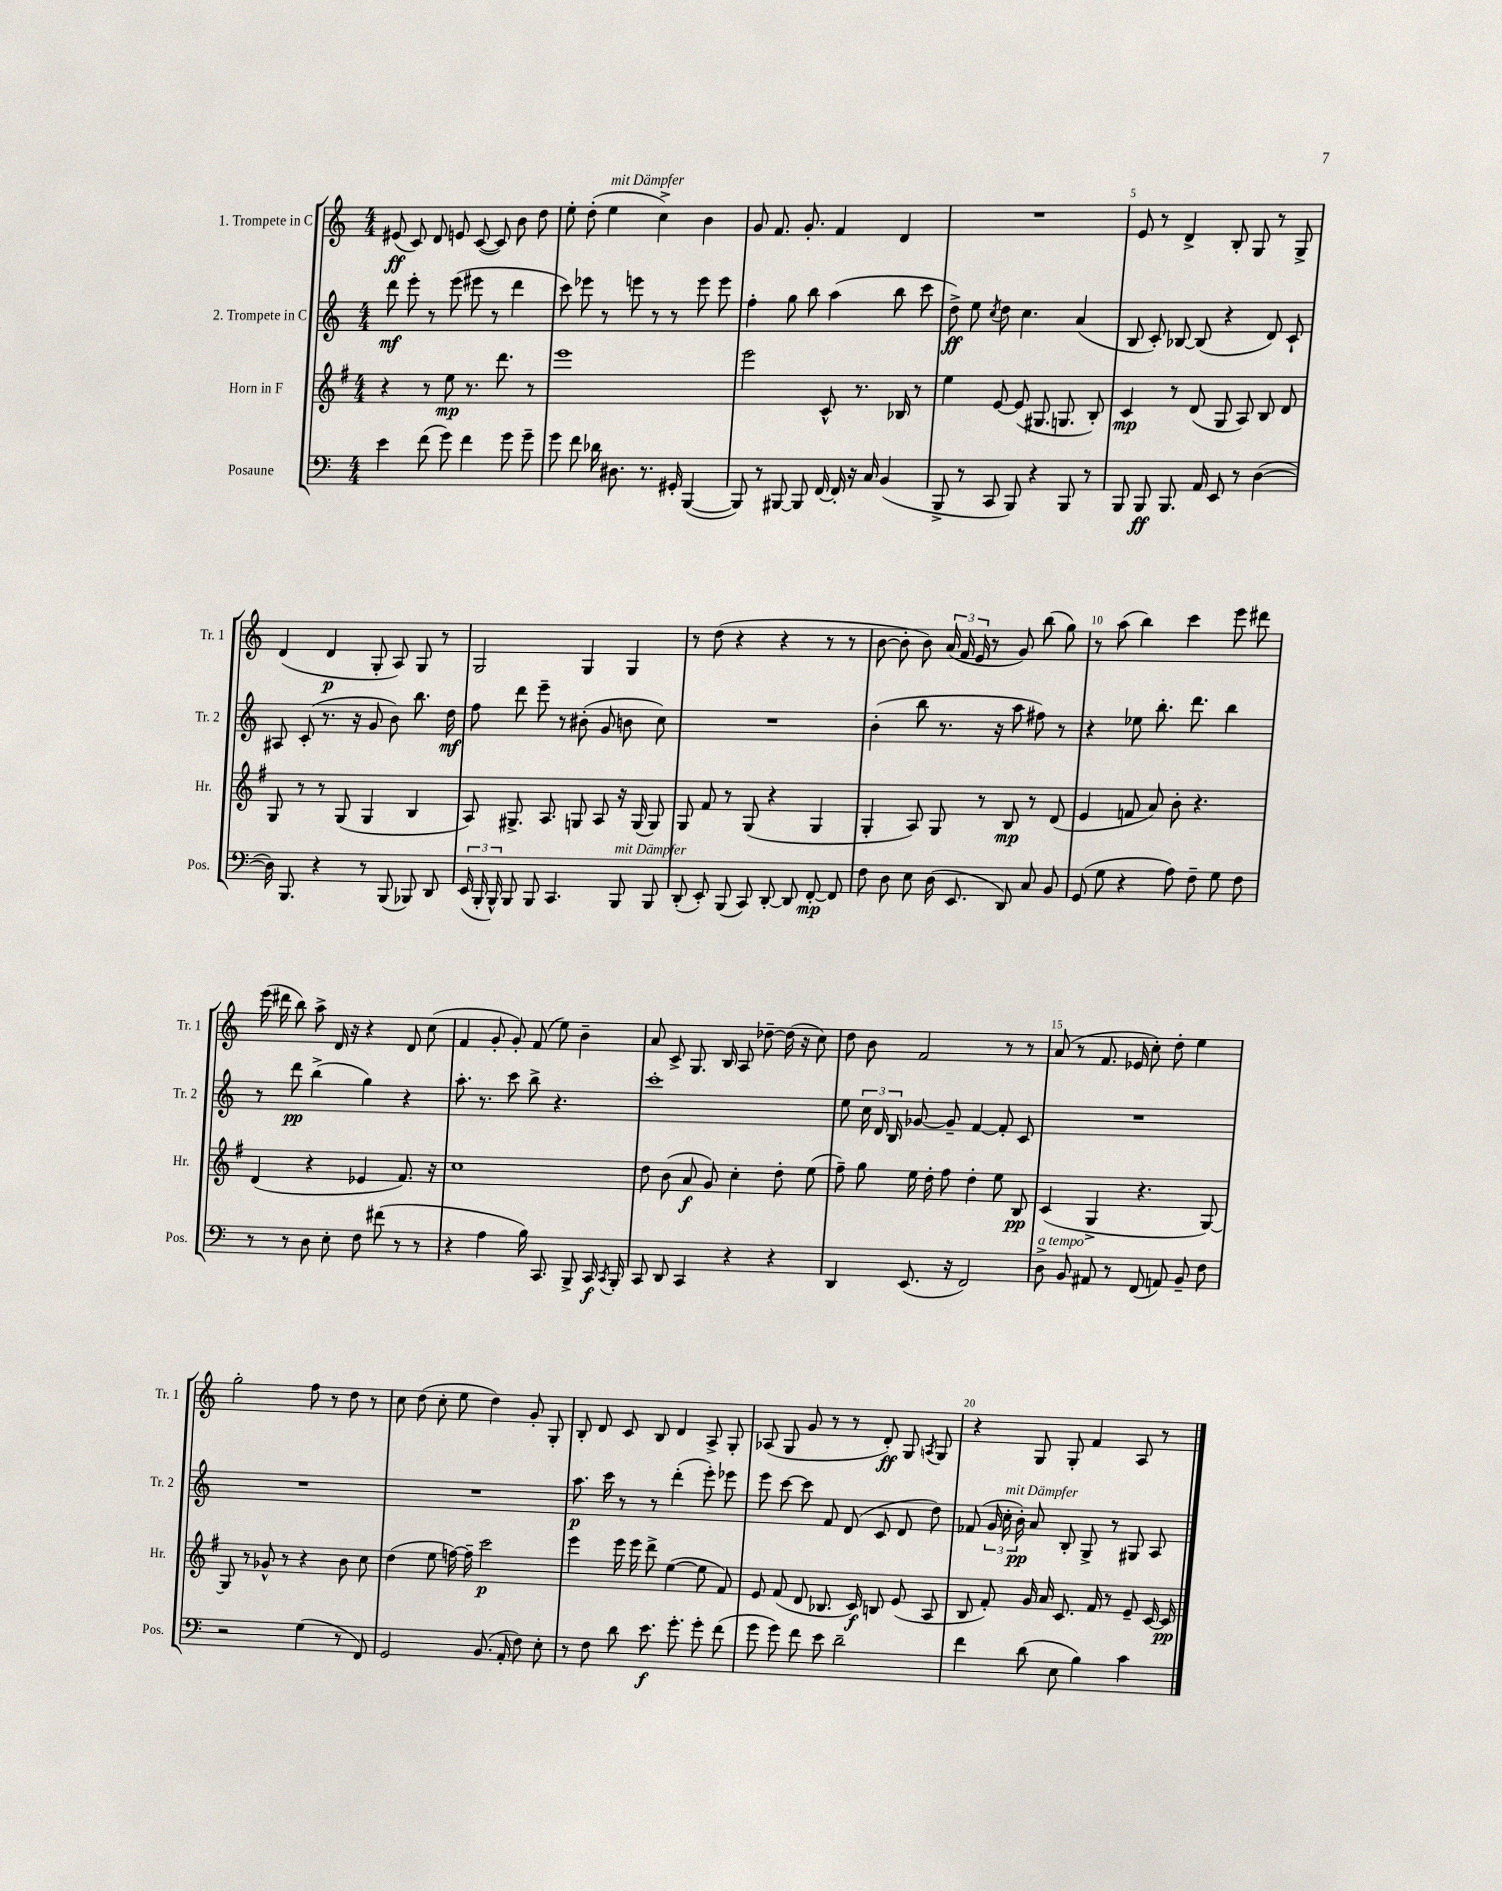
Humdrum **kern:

**kern	**kern	**kern	**kern
*staff4	*staff3	*staff2	*staff1
*clefF4	*clefG2	*clefG2	*clefG2
*k[]	*k[f#]	*k[]	*k[]
*M4/4	*M4/4	*M4/4	*M4/4
4e	4r	8ddd	(8e#
.	.	8eee'	8c)
(8f	8r	8r	8d
8g)	8ee	(8eee	8e
4f	8.r	8eee#	([8c
.	.	8r	8c])
.	8.ddd	.	.
8g	.	4ddd	8b
8g~	8r	.	8dd
=	=	=	=
8g	1eee	8ccc)	8ee'
8f	.	8eee-	(8dd'
16d-	.	8r	4ee
8.D#	.	.	.
.	.	8eee	.
8.r	.	8r	4cc^)
.	.	8r	.
16GG#'	.	.	.
([4BBB	.	8eee	4b
.	.	8eee	.
=	=	=	=
8BBB])	2eee	4ff'	8g
8r	.	.	8.f
[8BBB#	.	8gg	.
.	.	.	8.g'
8BBB#]	.	8bb	.
[16FF	8c^^	(4aa	4f
16FF']	.	.	.
16r	8.r	.	.
16C	.	.	.
(4BB	.	8bb	4d
.	16B-	.	.
.	8r	8ccc	.
=	=	=	=
8BBB^	4ee	8dd^)	1r
8r	.	8ee	.
.	.	8qcc	.
8CC	[8e	8dd	.
8BBB)	(8e]	4.cc	.
4r	8.G#	.	.
.	8.G	.	.
8BBB	.	(4a	.
8r	8B')	.	.
=	=	=	=
8BBB	4c	8B	8e
8BBB	.	8c')	8r
8.BBB	8r	[8B-	4d^
.	(8d	(8B-]	.
16AA	.	.	.
8EE	8G	4r	8B'
8r	8A)	.	8G
([4D	8B	8d)	8r
.	8d	8c`	8G^
=	=	=	=
16D])	8G	8A#	(4d
8.BBB	.	.	.
.	8r	(8c'	.
4r	8r	8.r	4d
.	(8G	.	.
.	.	16r	.
8r	4G	8g	8G'
(8BBB	.	8b)	8A)
8BBB-)	4B	8.bb	8G
8DD	.	.	8r
.	.	16dd	.
=	=	=	=
(24EE	8A)	8ff	2G
24BBB'	.	.	.
24BBB^^)	.	.	.
8BBB	8.G#^	8ddd	.
8BBB	.	8eee~	.
.	8.A	.	.
4.CC	.	8r	.
.	8G	(8b#'	4G
.	8A	8g	.
8BBB	16r	8b	4G
.	(16G	.	.
8BBB	8G)	8cc)	.
=	=	=	=
(8DD'	8G	1r	8r
8EE')	8f#	.	(8dd
(8BBB	8r	.	4r
8CC)	(8G	.	.
[8DD'	4r	.	4r
8DD]	.	.	.
[8FF'	4G	.	8r
8FF]	.	.	8r
=	=	=	=
8F	4G'	(4b'	[8b
8D	.	.	8b']
8E	8A)	8bb	8b)
(16D	8G	8.r	(24a
.	.	.	24f
8.EE	.	.	.
.	.	.	24e
.	8r	.	8r
.	.	16r	.
8DD)	8B	8aa	8g)
8C	8r	8ff#)	(8bb
8BB	(8d	8r	8gg)
=	=	=	=
(8GG	4e	4r	8r
8G	.	.	(8aa
4r	8f	8ee-	4bb)
.	8a)	8.bb'	.
8A)	8b'	.	4ccc
.	.	8.ddd	.
8F~	4.r	.	.
8G	.	4bb	8eee
8F	.	.	8ddd#
=	=	=	=
8r	(4d	8r	(16eee
.	.	.	16ddd#
8r	.	8ddd	8bb)
8D	4r	(4bb^	8aa^
8E'	.	.	16d
.	.	.	16r
8F	4e-	4gg)	4r
(8f#	.	.	.
8r	8.f#)	4r	8d
8r	.	.	(8cc
.	16r	.	.
=	=	=	=
4r	1cc	8.aa'	4f
.	.	8.r	.
4A	.	.	8g'
.	.	8ccc	8g')
16B)	.	8bb^	(8f
8.CC	.	.	.
.	.	4.r	8ee)
8BBB^	.	.	4b~
16CC	.	.	.
8qCC	.	.	.
16BBB'	.	.	.
=	=	=	=
8CC	8dd	1ccc'	8a
8DD	(8b	.	8c^
4CC	8a	.	8.G
.	8g)	.	.
.	.	.	16B
4r	4cc'	.	8A
.	.	.	[8dd-~
4r	8dd'	.	(16dd-]
.	.	.	16r
.	(8ee	.	8cc)
=	=	=	=
4DD	8ff#~)	8ee	8dd
.	8gg	24cc	8b
.	.	24d	.
.	.	24B	.
(8.EE	16ee	[8g-	2f
.	16dd'	.	.
.	8ff#	8g-~]	.
16r	.	.	.
2FF)	4dd'	[4f	.
.	8ee	8f']	8r
.	8B	8c	8r
=	=	=	=
8D^	(4c	1r	(8a
8BB	.	.	8r
8AA#	4G^	.	8.f
8r	.	.	.
.	.	.	16e-
(8FF	4.r	.	8cc')
8AA)	.	.	8dd'
8BB~	.	.	4ee
8F	[8G)	.	.
=	=	=	=
2r	8G]	1r	2gg'
.	8r	.	.
.	8g-^^	.	.
.	8r	.	.
(4G	4r	.	8ff
.	.	.	8r
8r	8b	.	8dd
8FF)	8cc	.	8r
=	=	=	=
2GG	(4dd	1r	8cc
.	.	.	(8dd
.	8ee	.	8cc'
.	[16ff)	.	8ee
.	16ff~]	.	.
(8.BB	2ccc	.	4dd)
16AA'	.	.	.
8F)	.	.	8g'
8E'	.	.	8G'
=	=	=	=
8r	4eee	8.aa	8B'
8F	.	.	8d
.	.	16ccc	.
8d	16eee	8r	8c
.	16eee	.	.
8.e	8ddd^	8r	8B
.	([4ee	(4ddd'	4d
8.g'	.	.	.
8g'	8ee]	8eee')	8A^
(8f	8f#)	8eee-	8G'
=	=	=	=
8g	8e	8eee	(8A-
8g)	(8f#	[8ccc	8G
8f	8d	8ccc]	8g
8e	8.B-	8f	8r
2d~	.	(8d	8r
.	16c)	.	.
.	8B	8c	8d')
.	(8e	8d	8G
.	.	.	8qA
.	8A	8dd)	8G
=	=	=	=
4f	8B	(8f-	4r
.	8f#')	24g	.
.	.	24cc'	.
.	.	24b')	.
(8d	16g	8a	8G
.	16a	.	.
8E	8.c	8B'	8G'
4B)	.	8G^	4f
.	16f#	.	.
.	8r	8r	.
4c	8e~	8G#	8A
.	[16c	8A	8r
.	16c]	.	.
==	==	==	==
*-	*-	*-	*-
